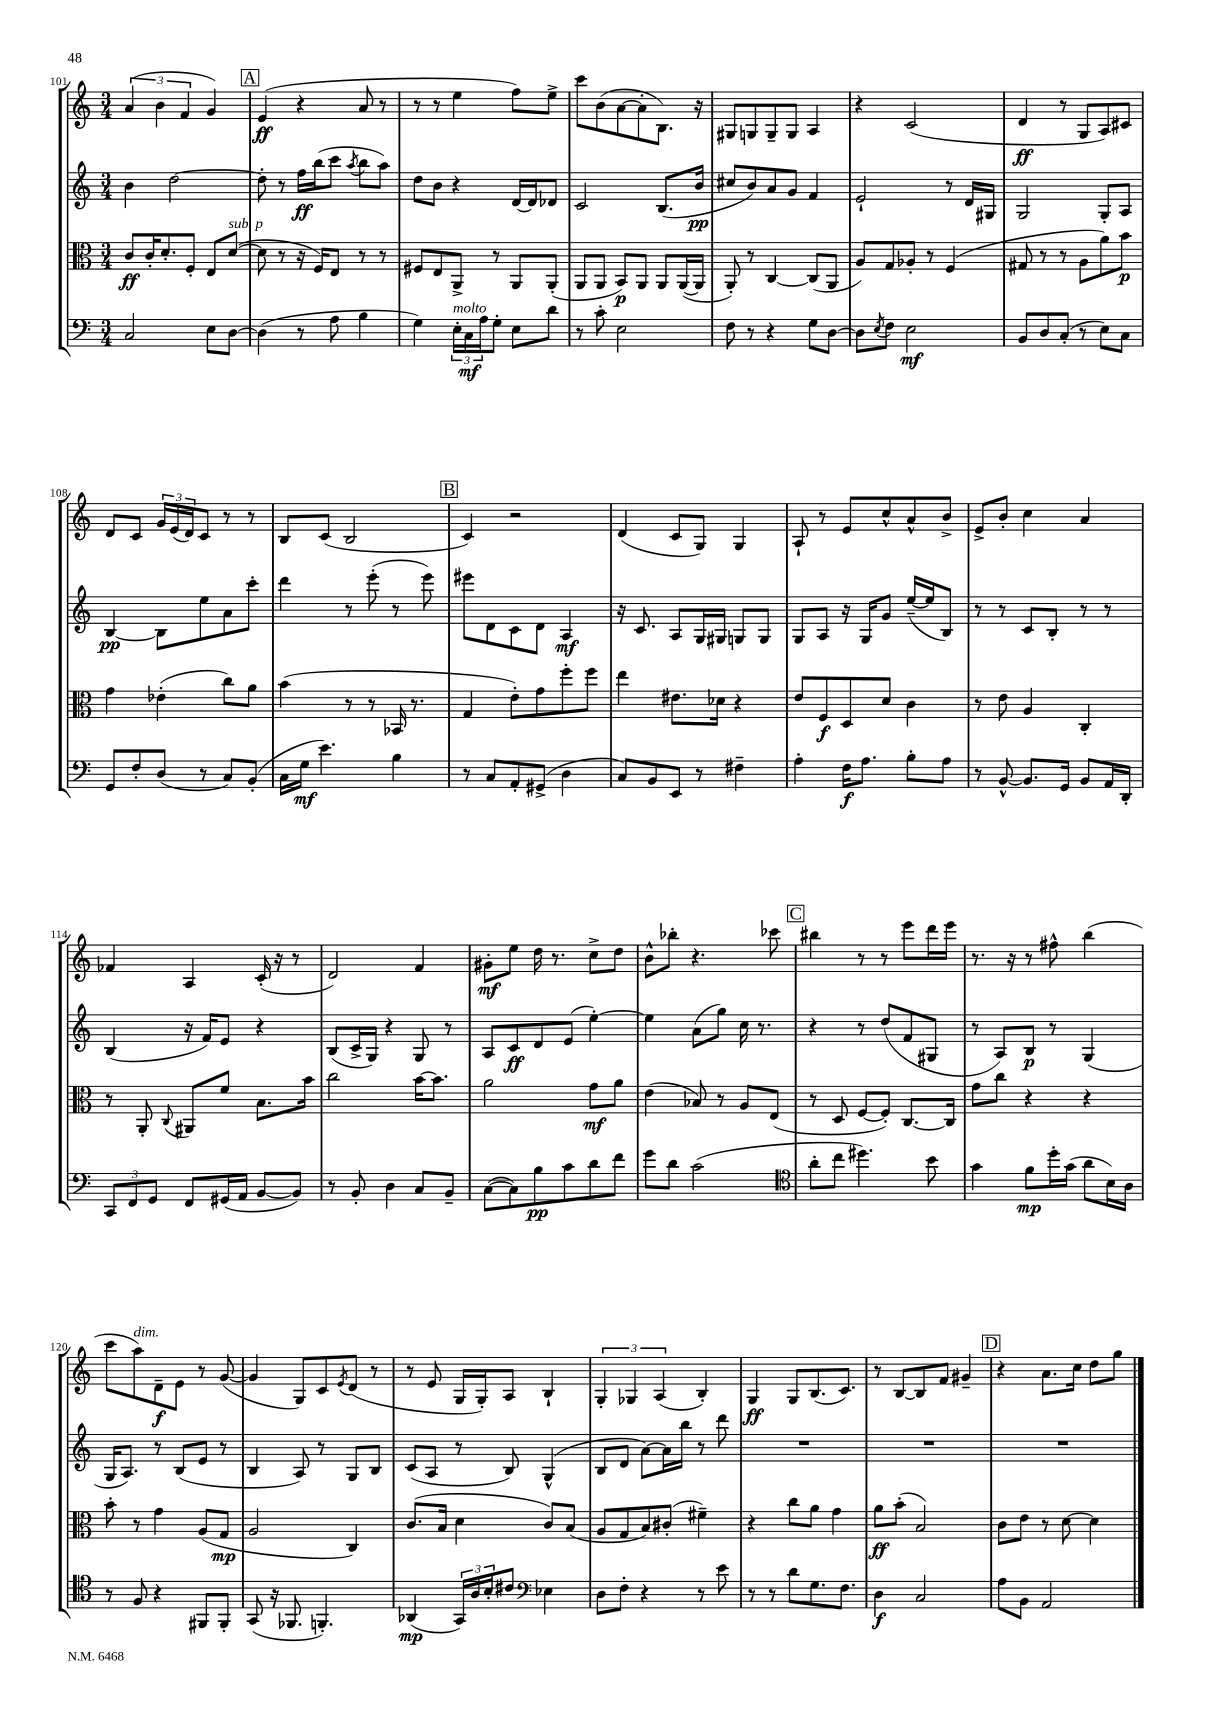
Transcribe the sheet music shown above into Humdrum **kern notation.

**kern	**kern	**kern	**kern
*staff4	*staff3	*staff2	*staff1
*clefF4	*clefC3	*clefG2	*clefG2
*k[]	*k[]	*k[]	*k[]
*M3/4	*M3/4	*M3/4	*M3/4
2C	8c	4b	(6a
.	16c'	.	.
.	.	.	6b
.	8.d'	.	.
.	.	[2dd	.
.	.	.	6f
.	8F'	.	.
8E	8E	.	4g)
[8D	([8d	.	.
=	=	=	=
(4D]	8d]	8dd']	(4e
.	8r	8r	.
8r	16r	16ff	4r
.	16F)	(16bb	.
8A	8E	8ccc	.
.	.	8qaa	.
4B	8r	8bb	8a
.	8r	8aa)	8r
=	=	=	=
4G)	8F#	8dd	8r
.	8E	8b	8r
24E'	8AA^	4r	4ee
24C	.	.	.
24A	.	.	.
8G'	8r	.	.
8E	8AA	[16d	8ff)
.	.	16d]	.
8d	(8AA'	8d-	8ee^
=	=	=	=
8r	8AA	2c	8ccc
8c'	8AA	.	(8b
2E	8BB)	.	[8a
.	8AA	.	8a']
.	8AA	(8.B	8.B)
.	([16AA	.	.
.	16AA]	16b	16r
=	=	=	=
8F	8AA')	8cc#	8G#
8r	8r	8b)	8G
4r	[4C	8a	8G~
.	.	8g	8G
8G	(8C]	4f	4A
[8D	8AA	.	.
=	=	=	=
8D]	8A)	2e`	4r
8qE	.	.	.
8F	8G	.	.
2E	8A-'	.	(2c
.	8r	.	.
.	(4F	8r	.
.	.	16d	.
.	.	16G#	.
=	=	=	=
8BB	8G#	2G	4d
8D	8r	.	.
(8C'	8r	.	8r
8r	8A	.	8G
8E)	8a)	8G'	8A)
8C	8b	8A	8c#
=	=	=	=
8GG	4g	[4B	8d
8F'	.	.	8c
(8D	(4e-'	8B]	24g
.	.	.	(24e
.	.	.	24d)
8r	.	8ee	8c
8C)	8cc)	8a	8r
(8BB'	8a	8ccc'	8r
=	=	=	=
16C	(4b	4ddd	8B
16G	.	.	.
4.e)	.	.	(8c
.	8r	8r	2B
.	8r	(8eee'	.
4B	16BB-	8r	.
.	8.r	.	.
.	.	8eee)	.
=	=	=	=
8r	4G	8eee#	4c)
8C	.	8d	.
8AA'	8e')	8c	2r
(8GG#^	8g	8d	.
4D	8ff'	4A	.
.	8ff	.	.
=	=	=	=
8C)	4ee	16r	(4d
.	.	8.c	.
8BB	.	.	.
8EE	8.e#	8A	8c
8r	.	16G	8G)
.	16d-	16G#	.
4F#~	4r	8G	4G
.	.	8G	.
=	=	=	=
4A'	8e	8G	8A`
.	8F	8A	8r
16F	8D	16r	8e
8.A	.	16G	.
.	8d	8g	8cc^^
8B'	4c	([16ee~	8a^^
.	.	16ee]	.
8A	.	8B)	8b^
=	=	=	=
8r	8r	8r	8e^
[8BB^^	8e	8r	8b'
8.BB]	4A	8c	4cc
.	.	8B'	.
16GG	.	.	.
8BB	4C'	8r	4a
16AA	.	8r	.
16DD'	.	.	.
=	=	=	=
12CC	8r	(4B	4f-
12FF	.	.	.
.	8AA'	.	.
12GG	.	.	.
.	8qqC	.	.
8FF	8AA#	16r	4A
.	.	16f)	.
(16GG#	8f	8e	.
16AA	.	.	.
[8BB	8.B	4r	(16c'
.	.	.	16r
8BB])	.	.	8r
.	16b	.	.
=	=	=	=
8r	2cc	(8B	2d)
8BB'	.	16c^	.
.	.	16G)	.
4D	.	4r	.
8C	[16b	8G	4f
.	8.b]	.	.
8BB~	.	8r	.
=	=	=	=
([8C	2a	8A	8g#'
8C])	.	8c	8ee
8B	.	8d	16dd
.	.	.	8.r
8c	.	(8e	.
8d	8g	[4ee')	8cc^
8f	8a	.	8dd
=	=	=	=
8g	(4e	4ee]	8b^^
8d	.	.	8bb-'
(2c	8B-)	(8a	4.r
.	8r	8gg)	.
.	8A	16cc	.
.	.	8.r	.
.	(8E	.	8ccc-
=	=	=	=
*clefC4	*	*	*
8a'	8r	4r	4bb#
8cc	8D	.	.
4.dd#)	[8F	8r	8r
.	8F'])	(8dd	8r
.	[8.C	8f	8eee
8b	.	8G#	16ddd
.	16C]	.	16eee
=	=	=	=
4g	8g	8r	8.r
.	8cc	8A)	.
.	.	.	16r
8f	4r	8B	8r
16dd'	.	8r	8ff#^^
(16g	.	.	.
8a	4r	(4G	(4bb
16B)	.	.	.
16A	.	.	.
=	=	=	=
8r	8b'	16G	8ccc
.	.	8.A)	.
8F	8r	.	8aa)
4r	4g	8r	8d~
.	.	(8B	8e
8FF#	(8A	8e	8r
8FF#'	8G	8r	([8g
=	=	=	=
(8GG	2A	4B	4g]
16r	.	.	.
8.FF-	.	.	.
.	.	8A)	8G)
4.FF')	.	8r	8c
.	.	.	8qe
.	4C)	8G	(8d
.	.	8B	8r
=	=	=	=
(4AA-	(8.c	(8c	8r
.	.	8A	8e
.	16B	.	.
24GG)	4d	8r	16G
24A	.	.	.
.	.	.	16G')
24B'	.	.	.
8c#	.	8B)	8A
*clefF4	*	*	*
4E-	8c)	(4G^^	4B`
.	(8B	.	.
=	=	=	=
8D	8A	8B	6G'
8F'	8G	8d	.
.	.	.	6G-
4r	8B)	[8a)	.
.	.	.	(6A
.	(8c#'	16a]	.
.	.	16bb	.
8r	4f#~)	8r	4B')
8e	.	8ddd	.
=	=	=	=
8r	4r	2.r	4G
8r	.	.	.
8d	8cc	.	8G
8.G	8a	.	(8.B
.	4g	.	.
8.F	.	.	8.c)
=	=	=	=
4D	8a	2.r	8r
.	(8b'	.	[8B
2C	2B)	.	8B]
.	.	.	8f
.	.	.	4g#~
=	=	=	=
8A	8c	2.r	4r
8BB	8e	.	.
2AA	8r	.	8.a
.	[8d	.	.
.	.	.	16cc
.	4d]	.	8dd
.	.	.	8gg
==	==	==	==
*-	*-	*-	*-
